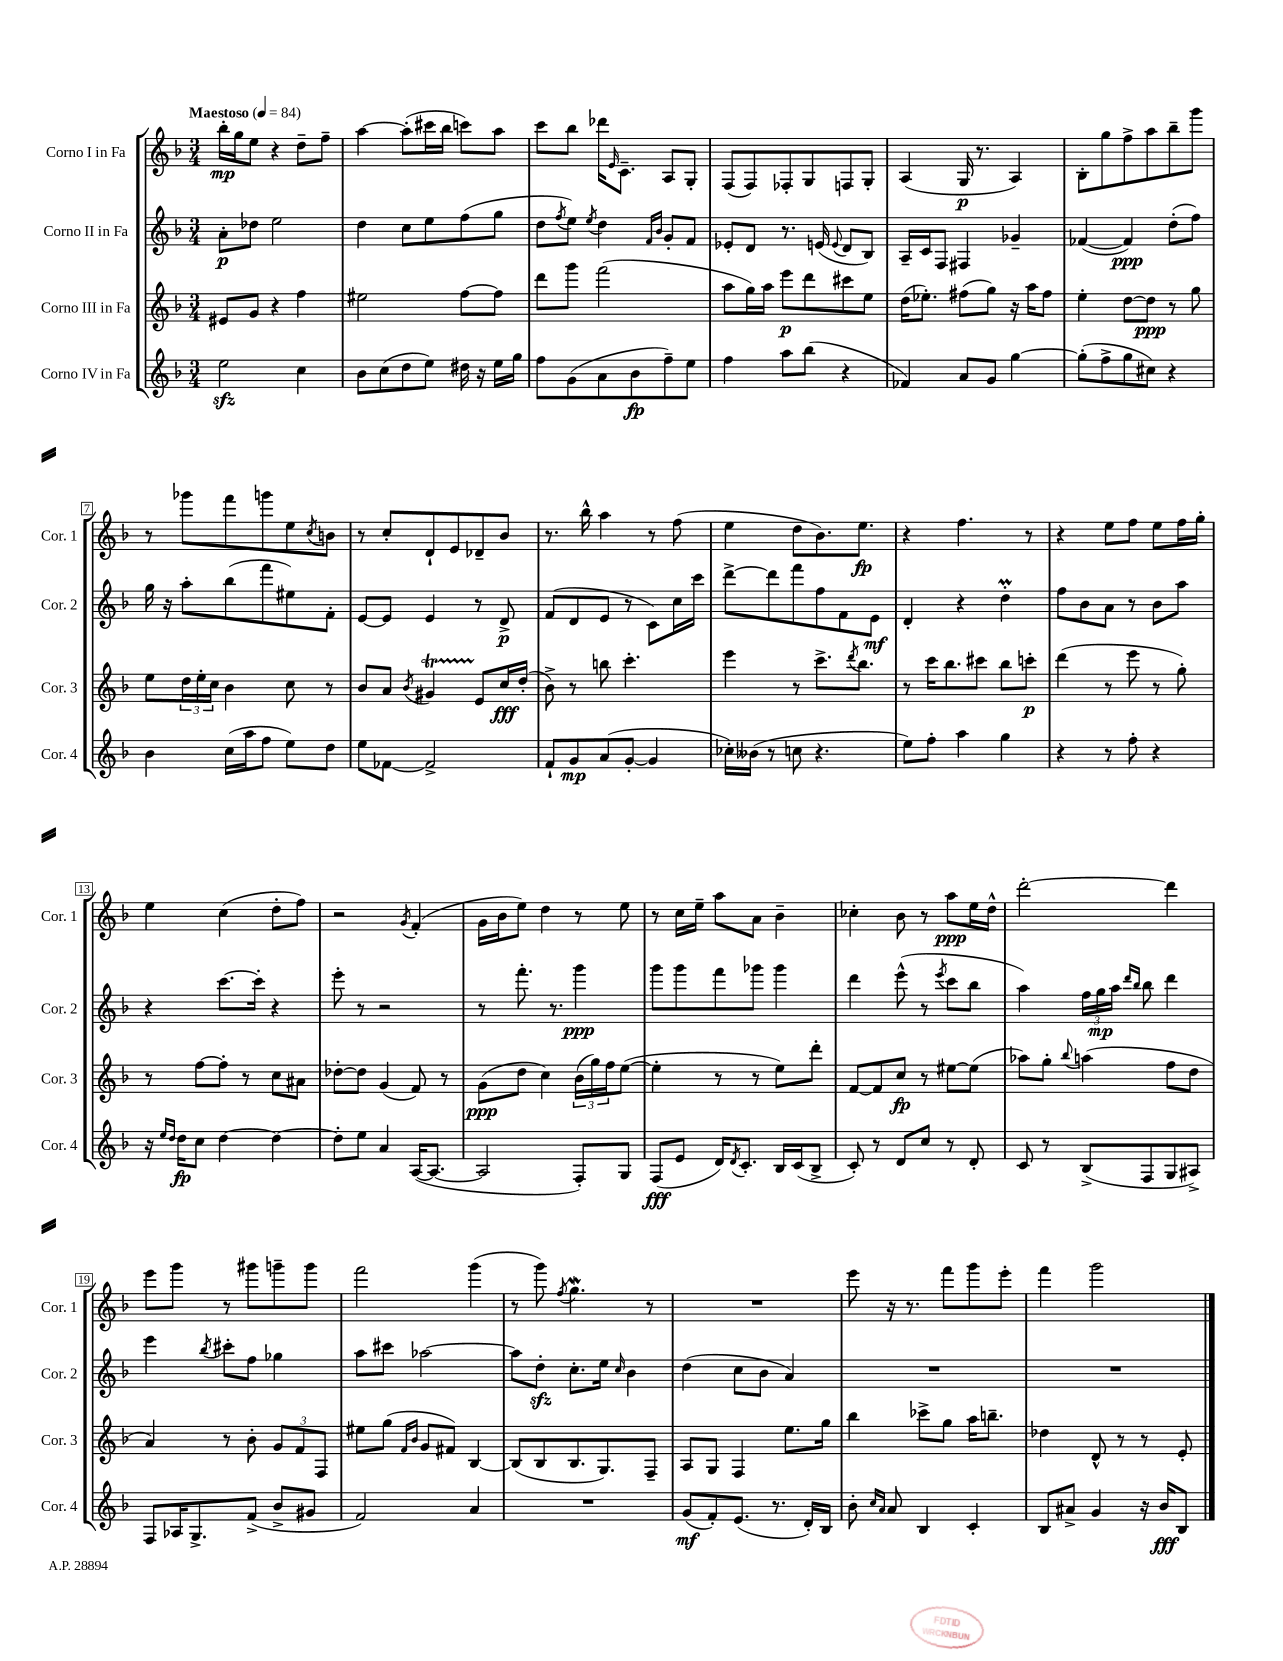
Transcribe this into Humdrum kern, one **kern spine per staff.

**kern	**kern	**kern	**kern
*staff4	*staff3	*staff2	*staff1
*clefG2	*clefG2	*clefG2	*clefG2
*k[b-]	*k[b-]	*k[b-]	*k[b-]
*M3/4	*M3/4	*M3/4	*M3/4
*MM84	*MM84	*MM84	*MM84
2ee\	8e#/L	8a'\L	16bb-'\LL
.	.	.	16gg\J
.	8g/J	8dd-\J	8ee\J
.	4r	2ee\	4r
4cc\	4ff\	.	8dd~\L
.	.	.	8ff~\J
=	=	=	=
8b-\L	2ee#\	4dd\	[4aa\
(8cc\	.	.	.
8dd\	.	8cc\L	(8aa'\]L
8ee\J)	.	8ee\	16ccc#\L
.	.	.	16bb-\JJ
16dd#\	[8ff\L	(8ff\	8ccc\L)
16r	.	.	.
16ee\LL	8ff\]J	8gg\J	8aa\J
16gg\JJ	.	.	.
=	=	=	=
8ff\L	8ddd\L	8dd\L	8ccc\L
.	.	8qff/	.
(8g\	8ggg\J	8ee\J)	8bb-\J
.	.	8qee/	.
8a\	(2fff\	4dd\	16ddd-\LK
.	.	.	16qqe/
.	.	.	8.c~\J
8b-\	.	.	.
.	.	16qqf/LL	.
.	.	16qqb-/JJ	.
8ff~\)	.	8g'/L	8A/L
8ee\J	.	8f/J	8G'/J
=	=	=	=
4ff\	8aa\L	8e-'/L	(8F/L
.	16gg\L)	8d/J	8F/)
.	16aa\JJ	.	.
8aa\L	8eee\L	8.r	8F-'/
(8bb-\J	8ddd\	.	8G/
.	.	(16e/	.
.	.	8qqe/	.
4r	8ccc#\	8d/L	8F/
.	8ee\J	8B-/J)	8G'/J
=	=	=	=
4f-/)	(16dd\LK	16A~/LL	(4A/
.	8.ee-'\J)	16c/J	.
.	.	8F/J	.
8a/L	(8ff#\L	4F#/	16G/
.	.	.	8.r
8g/J	8gg\J)	.	.
[4gg\	16r	4g-~/	4A/)
.	16aa\LK	.	.
.	8ff#\J	.	.
=	=	=	=
(8gg'\]L	4ee'\	([4f-/	8B-'\L
8ff^\	.	.	8gg\
8gg\	[8dd\L	4f-/])	8ff^\
8cc#\J)	8dd\]J	.	8aa\
4r	8r	(8dd'\L	8bb-~\
.	8gg\	8ff\J)	8ggg\J
=	=	=	=
4b-\	8ee\L	16gg\	8r
.	.	16r	.
.	24dd\L	8aa'\L	8ggg-\L
.	24ee'\	.	.
.	24cc\JJ	.	.
(16cc\LL	4b-\	(8bb-\	8fff\
16aa\J	.	.	.
8ff\J	.	8fff\	8ggg\
8ee\L)	8cc\	8ee#\)	8ee\
.	.	.	8qcc/
8dd\J	8r	8f'\J	8b\J
=	=	=	=
8ee\L	8b-/L	[8e/L	8r
[8f-\J	8a/J	8e/]J	8cc'/L
.	8qb-/	.	.
2f-^/]	4g#/	4e/	8d`/
.	.	.	8e/
.	8e/L	8r	8d-~/
.	16cc/L	8d^/	8b-/J
.	(16dd'/JJ	.	.
=	=	=	=
8f`/L	8b-^\)	(8f/L	8.r
8g/	8r	8d/	.
.	.	.	16bb-^^\
(8a/	8bb\	8e/J	4aa\
[8g'/J	4.ccc'\	8r	.
4g/]	.	8c\L)	8r
.	.	16cc\L	(8ff\
.	.	16ccc\JJ	.
=	=	=	=
16cc-'\LL)	4eee\	[8ddd^\L	4ee\
(16b--\JJ	.	.	.
8r	.	8ddd\]	.
8cc\	8r	8fff\	8dd\L
4.r	8.ccc^\L	8ff\	8.b-\)
.	.	8f\	.
.	8qddd/	.	.
.	8.bb-\J	.	8.ee\J
.	.	8e\J	.
=	=	=	=
8ee\L)	8r	4d'/	4r
8ff'\J	16ccc\LK	.	.
.	8.bb-\	.	.
4aa\	.	4r	4.ff\
.	8ccc#\J	.	.
4gg\	8bb-\L	4dd'\	.
.	8ccc'\J	.	8r
=	=	=	=
4r	(4ddd\	8ff\L	4r
.	.	8b-\	.
8r	8r	8a\J	8ee\L
8ff'\	8eee\	8r	8ff\J
4r	8r	8b-\L	8ee\L
.	8gg'\)	8aa\J	16ff\L
.	.	.	16gg'\JJ
=	=	=	=
16r	8r	4r	4ee\
16qqee/LL	.	.	.
16qqdd/JJ	.	.	.
16dd\LK	.	.	.
8cc\J	[8ff\L	.	.
[4dd\	8ff'\]J	[8.ccc\L	(4cc\
.	8r	.	.
.	.	16ccc'\]Jk	.
4dd\_	8cc\L	4r	8dd'\L
.	8a#\J	.	8ff\J)
=	=	=	=
8dd'\]L	[8dd-'\L	8eee'\	2r
8ee\J	8dd-\]J	8r	.
4a/	(4g/	2r	.
.	.	.	8qg/
([16A/LK	8f/)	.	(4f'/
8.A/_J	.	.	.
.	8r	.	.
=	=	=	=
2A/]	(8g\L	8r	16g\LL
.	.	.	16b-\J
.	8dd\J	8.fff'\	8ee\J)
.	4cc\)	.	4dd\
.	.	8.r	.
8F'/L)	(24b-\LL	4ggg\	8r
.	24gg\)	.	.
.	24ff\J	.	.
8G/J	([8ee\J	.	8ee\
=	=	=	=
(8F/L	4ee'\]	8ggg\L	8r
8e/J	.	8ggg\	16cc\LL
.	.	.	16ee~\JJ
16d/LK)	8r	8fff\	8aa\L
8qd/	.	.	.
8.c'/J	.	.	.
.	8r	8ggg-\J	8a\J
16B-/LL	8ee\L)	4ggg-\	4b-~\
(16c/J	.	.	.
8B-^/J	8ddd'\J	.	.
=	=	=	=
8c'/)	[8f/L	4ddd\	4cc-'\
8r	8f/]	.	.
8d/L	8cc/J	(8eee^^\	8b-\
8cc/J	8r	8r	8r
.	.	8qeee/	.
8r	[8ee#\L	8ccc\L	8aa\L
8d'/	(8ee#\]J	8bb-\J	16ee\L
.	.	.	16dd^^\JJ
=	=	=	=
8c/	8aa-\L)	4aa\)	[2ddd'\
8r	8gg'\J	.	.
.	8qqbb-/	.	.
(8B-^/L	(4aa\	24ff\LL	.
.	.	24gg\	.
.	.	24aa\JJ	.
.	.	16qqddd/LL	.
.	.	16qqbb-/JJ	.
8F/	.	8bb-\	.
8G/	8ff\L	4ddd\	4ddd\]
8A#^/J)	8dd\J	.	.
=	=	=	=
8F/L	4a/)	4eee\	8eee\L
16A-/K	.	.	8ggg\J
8.G^/	.	.	.
.	.	8qbb-/	.
.	8r	8ccc#'\L	8r
(8f^/J	8b-'\	8ff\J	8ggg#\L
8b-^/L	12g/L	4gg-\	8ggg~\
.	12f/	.	.
8g#/J	.	.	8ggg\J
.	12F/J	.	.
=	=	=	=
2f/)	8ee#\L	8aa\L	2fff\
.	(8gg\J	8ccc#\J	.
.	16qqf/LL	.	.
.	16qqb-/JJ	.	.
.	8g/L	[2aa-\	.
.	8f#/J)	.	.
4a/	[4B-/	.	(4ggg\
=	=	=	=
2.r	(8B-/]L	8aa-\]L	8r
.	8B-/	8dd'\J	8ggg\)
.	.	.	8qff/
.	8.B-/	8.cc'\L	4.gg\
.	8.G/)	16ee\Jk	.
.	.	16qqcc/	.
.	.	4b-\	.
.	8F~/J	.	8r
=	=	=	=
(8g/L	8A/L	(4dd\	2.r
8f'/)	8G/J	.	.
(8.e/J	4F/	8cc\L	.
.	.	8b-\J	.
8.r	.	.	.
.	8.ee\L	4a/)	.
16d'/LL)	.	.	.
16B-/JJ	16gg\Jk	.	.
=	=	=	=
8b-'\	4bb-\	2.r	8eee\
16qqcc/LL	.	.	.
16qqa/JJ	.	.	.
8a/	.	.	16r
.	.	.	8.r
4B-/	8ccc-^\L	.	.
.	8gg\J	.	8fff\L
4c'/	16aa\LK	.	8ggg\
.	8.bb~\J	.	.
.	.	.	8eee'\J
=	=	=	=
8B-/L	4dd-\	2.r	4fff\
8a#^/J	.	.	.
4g/	8d^^/	.	2ggg\
.	8r	.	.
16r	8r	.	.
16b-/LK	.	.	.
8B-/J	8e'/	.	.
==	==	==	==
*-	*-	*-	*-
